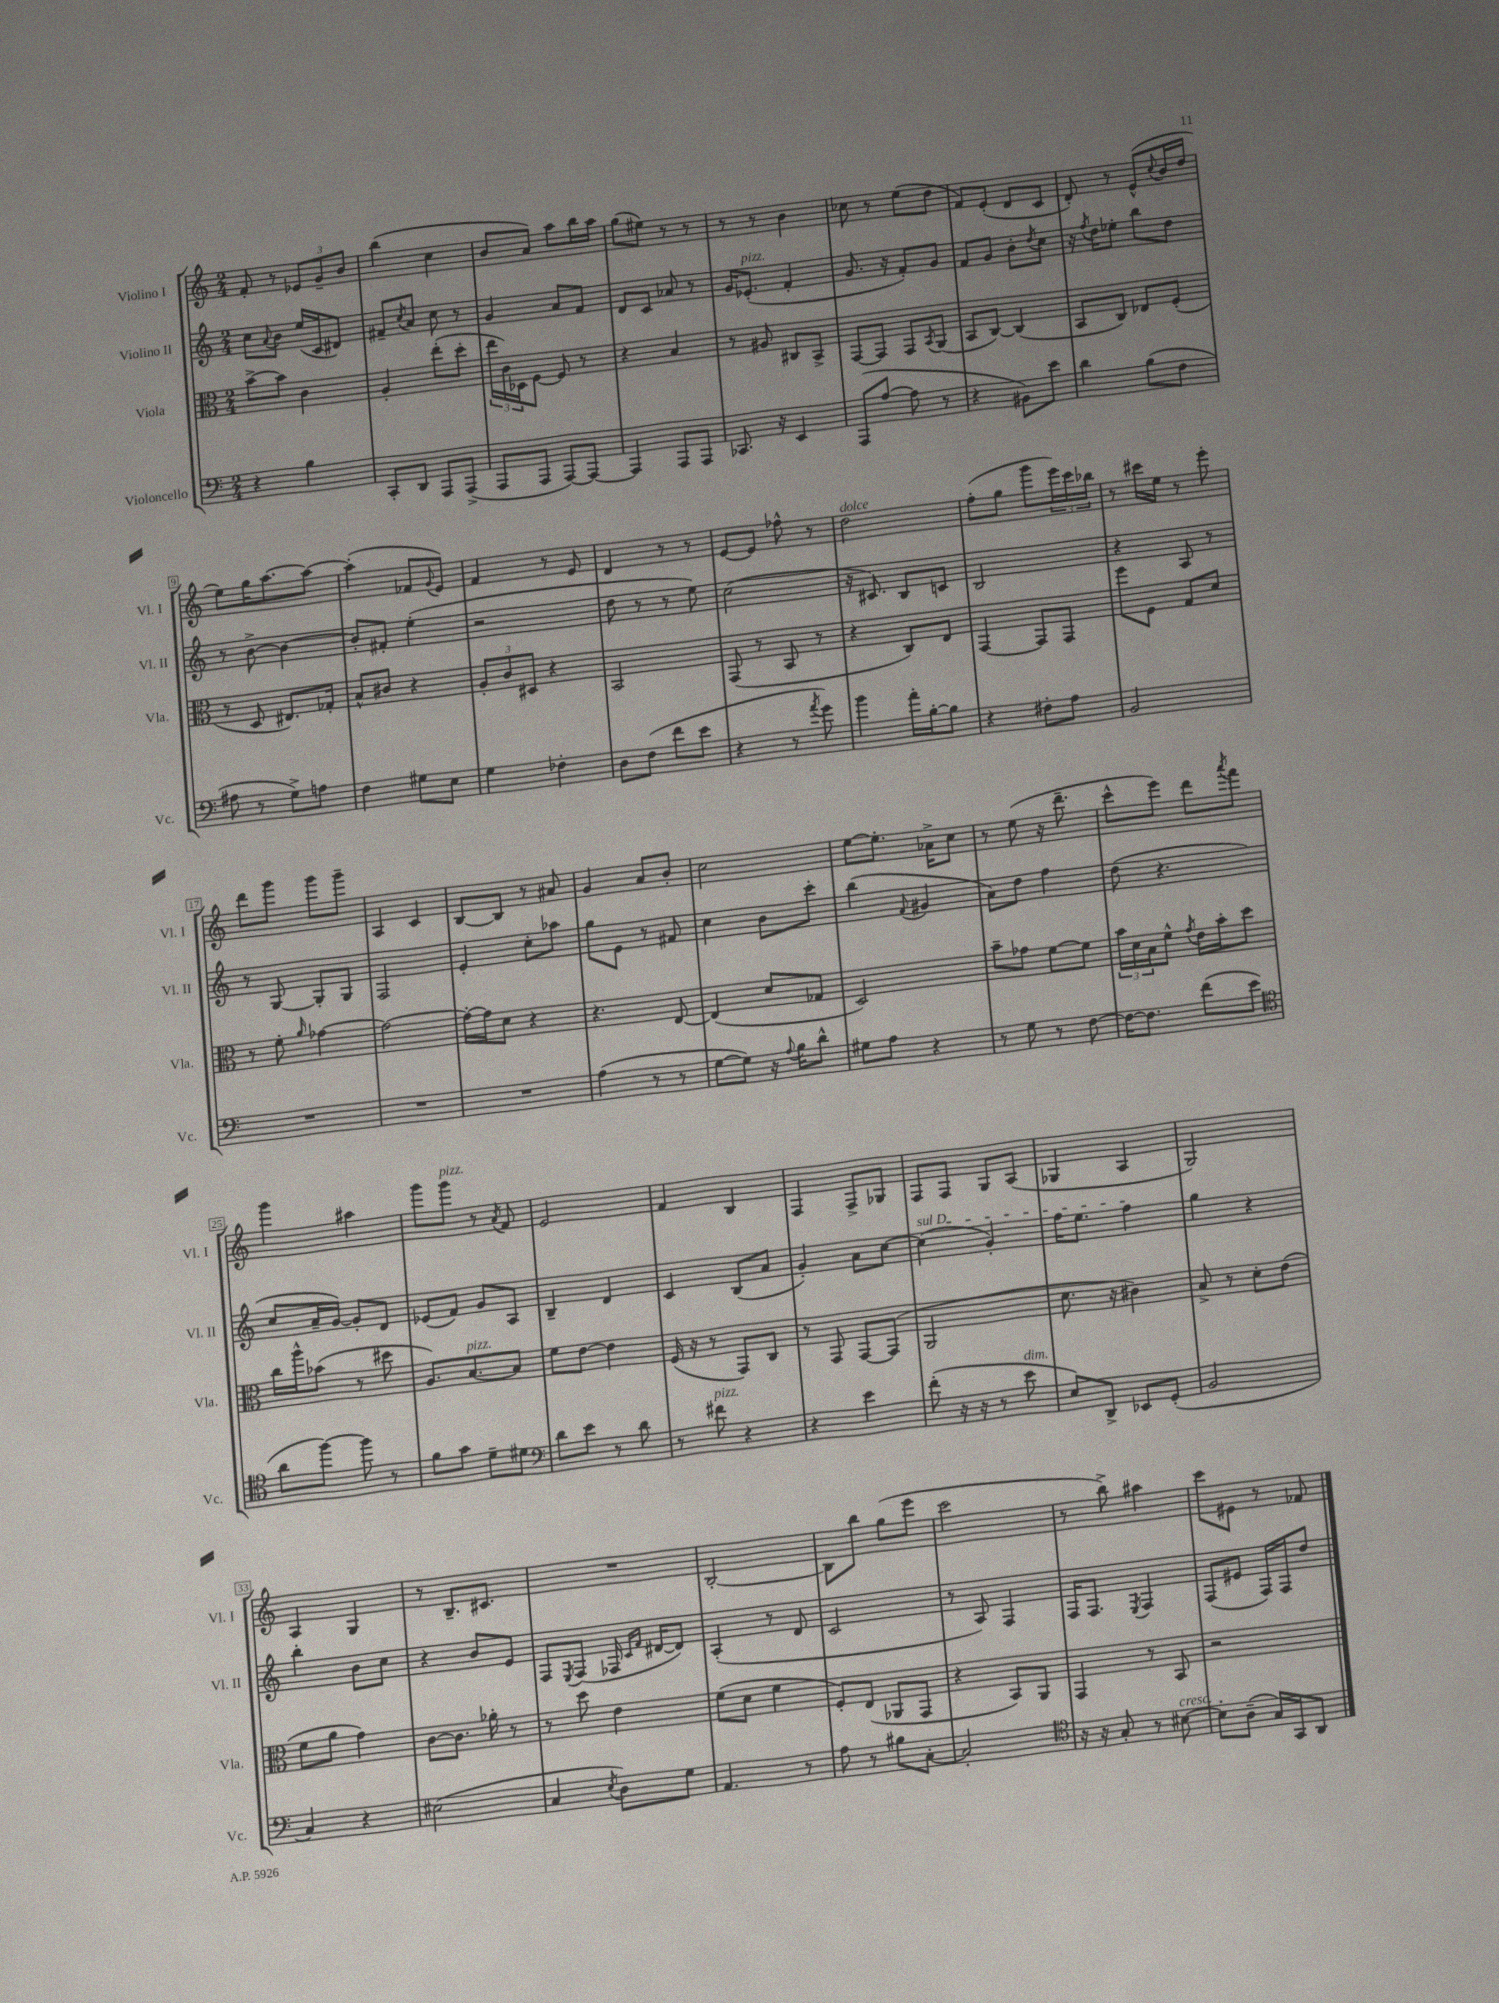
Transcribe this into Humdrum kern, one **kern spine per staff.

**kern	**kern	**kern	**kern
*staff4	*staff3	*staff2	*staff1
*clefF4	*clefC3	*clefG2	*clefG2
*k[]	*k[]	*k[]	*k[]
*M2/4	*M2/4	*M2/4	*M2/4
4r	[8b^	8cc	8f'
.	.	8qqa	.
.	8b]	8b	8r
4B	4c	(16ee	12e-
.	.	16c	.
.	.	.	12g~
.	.	8d#)	.
.	.	.	12b
=	=	=	=
8CC'	4A'	8f#~	(4bb
.	.	8qcc	.
8DD	.	8a	.
8AAA	(8ee'	8cc	4cc
(8AAA^	8dd'	8r	.
=	=	=	=
8AAA	24ee	4g	8b
.	24c)	.	.
.	24D-	.	.
8AAA	[8F	.	8a)
[8AAA)	8F]	8a	8aa
8AAA_	8r	8f	16bb
.	.	.	16aa
=	=	=	=
4AAA]	4r	8d	(8gg
.	.	8c	8ee#)
8AAA	4B	8a-	8r
8AAA	.	8r	8r
=	=	=	=
8.CC-	8r	16g	8r
.	.	(8.e-'	.
.	8A#	.	8r
16r	.	.	.
4EE	8C#	4f'	4b
.	8BB^	.	.
=	=	=	=
(8AAA	[8GG	8.g	8cc-
[8A	8GG]	.	8r
.	.	16r	.
8A]	8GG	8f')	(8ee
.	8qBB	.	.
8r	(8AA	8g	8dd
=	=	=	=
4r	8BB	8f	8f)
.	[8C)	8g	(8e'
8BB#)	(4C]	8b'	8d
.	.	8qdd	.
8e	.	8cc	8c
=	=	=	=
4d	8BB	16r	8d')
.	.	8qff	.
.	.	16dd	.
.	8C)	8ee-'	8r
(8B	8E-	8bb	(8e^^
.	.	.	8qqcc
8F	(8F'	8dd	16b
.	.	.	16dd
=	=	=	=
8A#	8r	8r	8ee)
8r	8D	[8b^	16gg
.	.	.	[8.aa
8G^)	8.E#)	4b_	.
8A	.	.	8aa_
.	16G-'	.	.
=	=	=	=
4F	8B^^	8b']	(4aa']
.	8c#	8f#'	.
8G#	4r	(4ee'	8f-
.	.	.	8qqg
8E	.	.	8e)
=	=	=	=
4G	12A'	2r	4f
.	12c	.	.
.	12D#	.	.
4F-'	4r	.	8r
.	.	.	8e
=	=	=	=
8D	2BB	8dd	4d
(8F	.	8r	.
8f	.	8r	8r
8e	.	8ee)	8r
=	=	=	=
4r	(8GG	(2cc	[8e
.	8r	.	8e]
8r	8BB	.	8ff-^^
8qa	.	.	.
8g)	8r	.	8r
=	=	=	=
4b	4r	16r	2dd
.	.	8.c#)	.
16a'	8C)	8B	.
[16B'	.	.	.
8B]	8E	8c	.
=	=	=	=
4r	[4GG	2B	(8ff'
.	.	.	8gg
8F#'	8GG]	.	8ggg
8A	8GG	.	24eee)
.	.	.	24ccc
.	.	.	24bb-
=	=	=	=
2BB	8ff	4r	8r
.	8F	.	16ccc#
.	.	.	16ee
.	8G	8A	8r
.	8d	8r	8eee'
=	=	=	=
2r	8r	8r	8ddd
.	8f'	[8G	8ggg
.	16qqa	.	.
.	[4g-	8G']	8ggg
.	.	8G	8ggg~
=	=	=	=
2r	2g-_	2F	4A
.	.	.	4c
=	=	=	=
2r	16g-'_	4e'	[8B
.	16g-]	.	.
.	8d	.	8B]
.	4r	8cc'	8r
.	.	8aa-	8a#
=	=	=	=
(4A	4.r	8gg	4g
.	.	8e	.
8r	.	8r	8a
8r	[8E	8f#	8b'
=	=	=	=
[8G	(4E]	4cc	2cc
8G])	.	.	.
16r	8d	8b	.
8qqA	.	.	.
16B	.	.	.
8d^^	8G-	8ccc'	.
=	=	=	=
8G#	2D)	(4bb	[8ee
8A	.	.	8.ee']
.	.	8qqf	.
4r	.	4g#	.
.	.	.	16a-^
.	.	.	8cc
=	=	=	=
8r	8b~	8a)	8r
8G	8g-	8dd	(8ee
8r	[8f	4ff	16r
.	.	.	8.ddd~
[8F	8f]	.	.
=	=	=	=
16F_	24b	(8dd	8ccc^^
.	24d	.	.
8.F]	.	.	.
.	24B	.	.
.	8f^^	4.r	8eee)
.	8qg	.	.
(8f	16e	.	8ddd
.	16b'	.	.
.	.	.	8qaaa
8e	8dd	.	8fff
=	=	=	=
*clefC4	*	*	*
8a	16cc	8cc	4ggg
.	16aa^^	.	.
[8ff)	(8b-	16a~	.
.	.	[16g)	.
8ff]	8r	8g']	4aa#
8r	8dd#	8d	.
=	=	=	=
8f	8.A)	(8e-	8ggg
8g	.	8f)	8ggg
.	[8.B	.	.
8d~	.	8g	8r
.	.	.	8qa
8d#	8B]	8A	8f
=	=	=	=
*clefF4	*	*	*
8d	8f	4B~	2e
8e	[8e	.	.
8r	4e]	4d	.
8d	.	.	.
=	=	=	=
8r	(16F	4c	4f
.	16r	.	.
8f#	8r	.	.
4r	8GG)	(8B	4B
.	8C	8a	.
=	=	=	=
4r	8r	4g')	4F
.	8GG	.	.
4e	[8GG	8a	8F^
.	(8GG]	[8cc	8G-
=	=	=	=
(8f'	2AA	(4cc]	8F
16r	.	.	8F
16r	.	.	.
8r	.	4g')	8G
8e	.	.	(8A
=	=	=	=
8E)	8.d	16ff	4G-
.	.	8.ee	.
8DD^	.	.	.
.	16r	.	.
8EE-	4c#)	4ff	4A
(8GG'	.	.	.
=	=	=	=
2BB	8B^	4gg	2G)
.	8r	.	.
.	8d'	4r	.
.	(8e	.	.
=	=	=	=
4C)	8f	4bb'	4A
.	8a	.	.
4r	4g)	8b	4G
.	.	8cc	.
=	=	=	=
(2E#	[8c	4r	8r
.	8.c]	.	8.B~
.	.	8b	.
.	16a-'	.	8.c#
.	8r	8e	.
=	=	=	=
4C	8r	8F	2r
.	.	8qE	.
.	8dd	(8F	.
8qE	.	.	.
8D)	4e	16F-	.
.	.	16qqc	.
.	.	16qqf	.
.	.	[16d#	.
8G	.	8d#])	.
=	=	=	=
4.AA	(8f	(4A'	[2B'
.	8d	.	.
.	4f	8r	.
8r	.	8d	.
=	=	=	=
8A	8F')	2c	8B]
8r	(8E	.	8bb
8B#	8AA-	.	(8gg
[8C'	8GG	.	8eee
=	=	=	=
2C']	4r	8r	2ccc
.	.	8A)	.
.	8BB)	4F	.
.	8AA	.	.
=	=	=	=
*clefC4	*	*	*
16r	4GG	16F	8r
16r	.	8.F	.
8G'	.	.	8bb^)
.	.	8qE	.
8r	8r	4F	4aa#
[8B#	8BB	.	.
=	=	=	=
8B#']	2r	(8F	8ccc
(8A~	.	8e#	8e#
16G)	.	16F)	8r
16GG	.	16F	.
8AA	.	8dd	8f-
==	==	==	==
*-	*-	*-	*-
